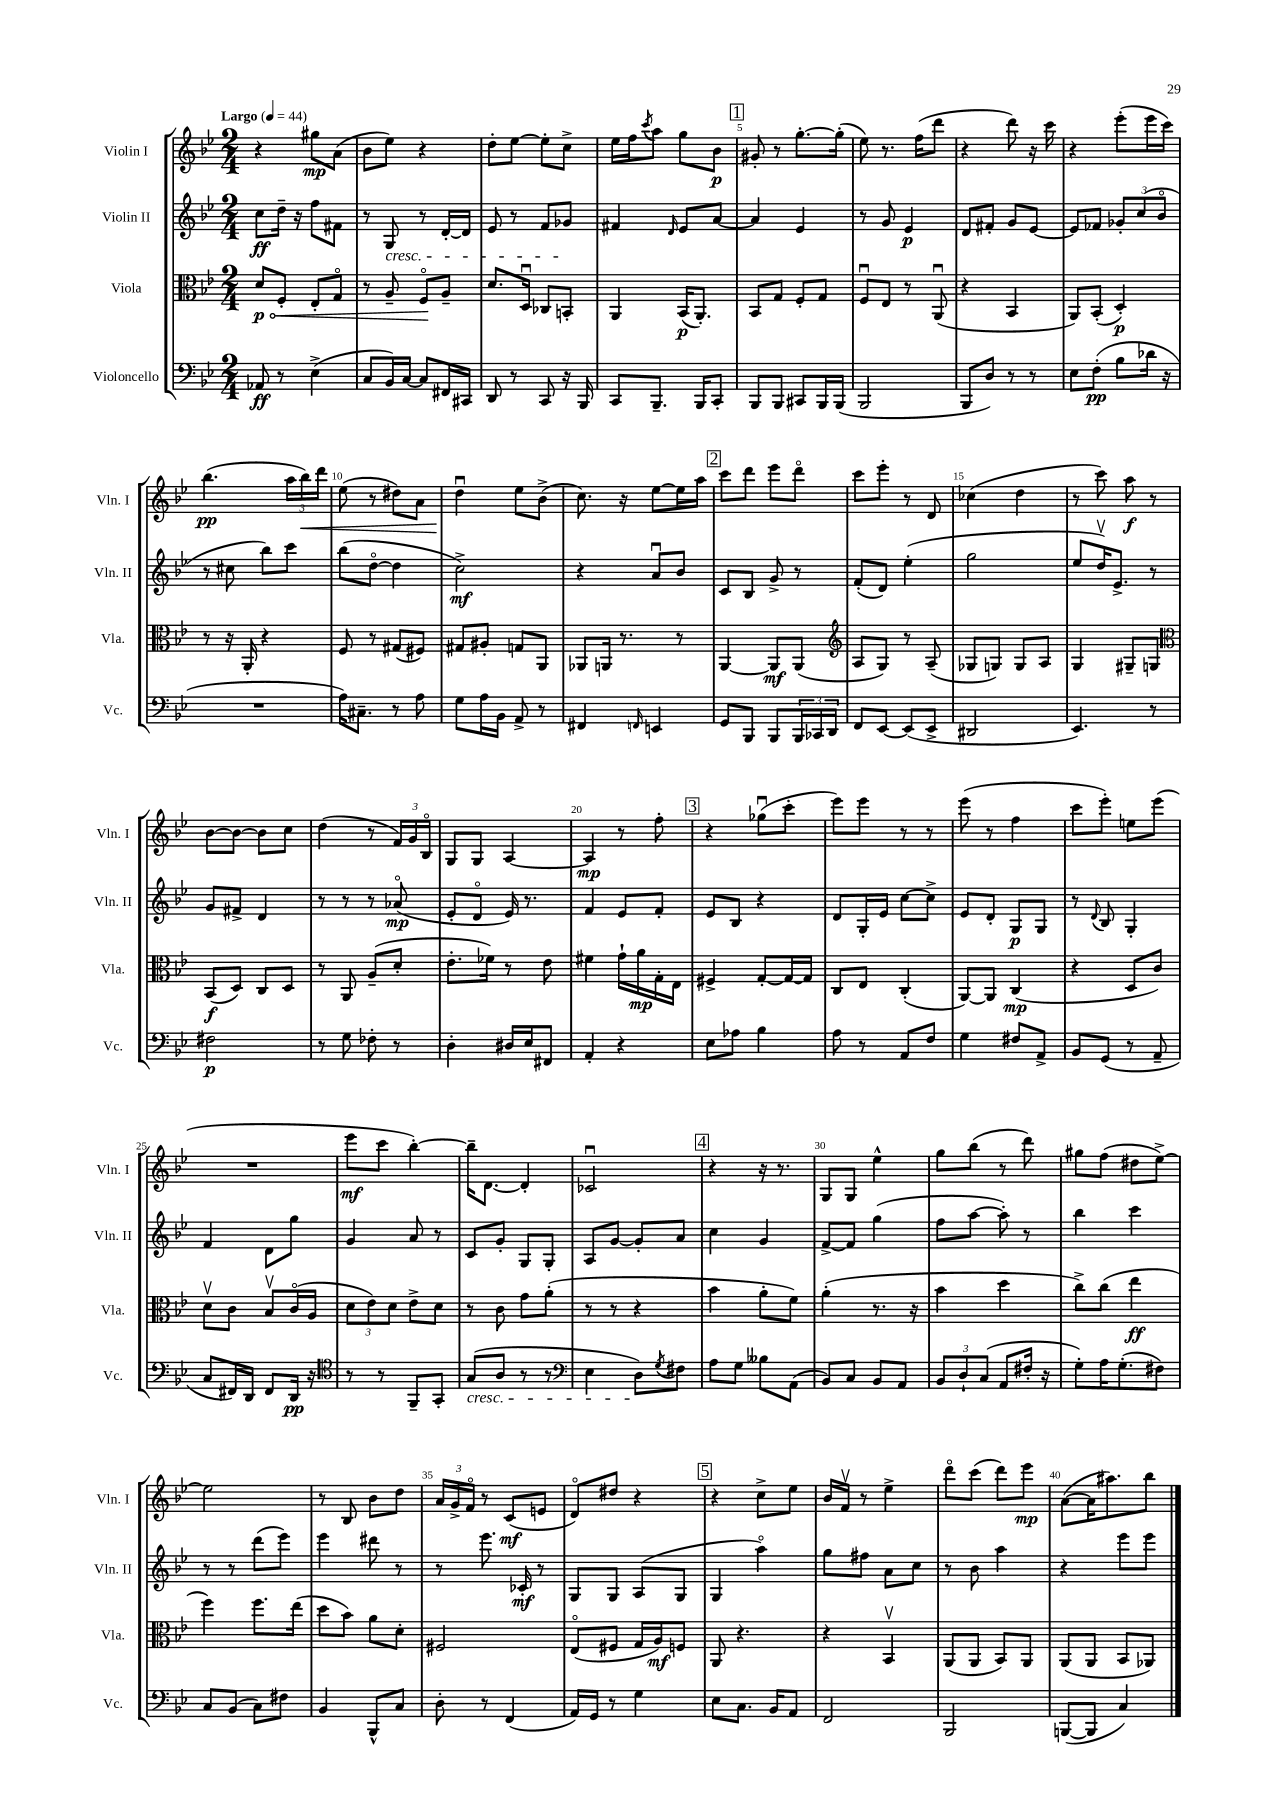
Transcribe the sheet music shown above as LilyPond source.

<<
\new StaffGroup <<
\new Staff = "s0" \with { instrumentName = "Violin I" shortInstrumentName = "Vln. I" } {
    \clef treble \key bes \major \numericTimeSignature \time 2/4 \tempo "Largo" 4 = 44
    r4 gis''8\mp a'8( |
    bes'8 ees''8) r4 |
    d''8-. ees''8~ ees''8-. c''8-> |
    ees''16 f''16 \acciaccatura { c'''8 } a''8 g''8 bes'8\p |
    \mark \markup { \box "1" } gis'8-. r8 g''8.~-. g''16-.( |
    ees''8) r8. f''16( d'''8 |
    r4 d'''8) r16 c'''16 |
    r4 ees'''8-.( ees'''16 c'''16) |
    bes''4.\pp( \tuplet 3/2 { a''16 bes''16\<) d'''16 } |
    ees''8( r8 dis''8) a'8 |
    d''4\downbow\! ees''8 bes'8->( |
    c''8.) r16 ees''8~ ees''16 a''16 |
    \mark \markup { \box "2" } c'''8 d'''8 ees'''8 d'''8\flageolet |
    c'''8 ees'''8-. r8 d'8 |
    ces''4( d''4 |
    r8 c'''8) a''8\f r8 |
    bes'8~ bes'8~ bes'8 c''8 |
    d''4( r8 \tuplet 3/2 { f'16) g'16 bes16\flageolet } |
    g8 g8 a4~ |
    a4\mp r8 f''8-. |
    \mark \markup { \box "3" } r4 ges''8\downbow( c'''8-. |
    ees'''8) ees'''8 r8 r8 |
    ees'''8( r8 f''4 |
    c'''8 ees'''8-.) e''8 ees'''8( |
    R2 |
    ees'''8\mf c'''8 bes''4~-.) |
    bes''16-- d'8.~ d'4-. |
    ces'2\downbow |
    \mark \markup { \box "4" } r4 r16 r8. |
    g8 g8 ees''4-^ |
    g''8 bes''8( r8 d'''8) |
    gis''8 f''8( dis''8 ees''8~->) |
    ees''2 |
    r8 bes8 bes'8 d''8 |
    \tuplet 3/2 { a'16 g'16-> f'16\flageolet } r8 c'8\mf( e'8 |
    d'8\flageolet) dis''8 r4 |
    \mark \markup { \box "5" } r4 c''8-> ees''8 |
    bes'16 f'16\upbow r8 ees''4-> |
    d'''8\flageolet c'''8( d'''8) ees'''8\mp |
    a'8~( a'16 ais''8.) bes''8 \bar "|." |
}
\new Staff = "s1" \with { instrumentName = "Violin II" shortInstrumentName = "Vln. II" } {
    \clef treble \key bes \major \numericTimeSignature \time 2/4
    c''8\ff d''16-- r16 f''8 fis'8 |
    r8 g8\cresc r8 d'16~-. d'16 |
    ees'8 r8 f'8 ges'8\! |
    fis'4 \grace { d'16 } ees'8 a'8~ |
    \mark \markup { \box "1" } a'4 ees'4 |
    r8 g'8 ees'4\p |
    d'8 fis'8-. g'8 ees'8~ |
    ees'8 fes'8 \tuplet 3/2 { ges'8-. c''8( bes'8\flageolet } |
    r8 cis''8 bes''8) c'''8 |
    bes''8( d''8~\flageolet d''4 |
    c''2->\mf) |
    r4 a'8\downbow bes'8 |
    \mark \markup { \box "2" } c'8 bes8 g'8-> r8 |
    f'8-.( d'8) ees''4-.( |
    g''2 |
    ees''8 d''16\upbow) ees'8.-> r8 |
    g'8 fis'8-> d'4 |
    r8 r8 r8 aes'8\flageolet\mp( |
    ees'8-. d'8\flageolet ees'16) r8. |
    f'4 ees'8 f'8-. |
    \mark \markup { \box "3" } ees'8 bes8 r4 |
    d'8 g16-. ees'16 c''8~ c''8-> |
    ees'8 d'8-. g8\p g8 |
    r8 \appoggiatura { d'8 } bes8 g4-. |
    f'4 d'8 g''8 |
    g'4 a'8 r8 |
    c'8 g'8-. g8 g8-. |
    a8 g'8~ g'8-. a'8 |
    \mark \markup { \box "4" } c''4 g'4 |
    f'8~-> f'8 g''4( |
    f''8 a''8~ a''8-.) r8 |
    bes''4 c'''4 |
    r8 r8 d'''8( ees'''8) |
    ees'''4 dis'''8 r8 |
    r8 ees'''8. ces'16-.\mf r8 |
    g8 g8 a8( g8 |
    \mark \markup { \box "5" } g4 a''4\flageolet) |
    g''8 fis''8 a'8 c''8 |
    r8 bes'8 a''4 |
    r4 ees'''8 ees'''8 \bar "|." |
}
\new Staff = "s2" \with { instrumentName = "Viola" shortInstrumentName = "Vla." } {
    \clef alto \key bes \major \numericTimeSignature \time 2/4
    \once \override Hairpin.circled-tip = ##t d'8\p\< f8-. ees8-. g8\flageolet |
    r8 a8-- f8\flageolet\! a8-- |
    d'8. d16\downbow ces8 b,8-. |
    a,4 bes,16\p( a,8.-.) |
    \mark \markup { \box "1" } bes,8 g8 f8-. g8 |
    f8\downbow ees8 r8 a,8\downbow( |
    r4 bes,4 |
    a,8) bes,8-.( d4-.\p) |
    r8 r16 a,16-. r4 |
    f8 r8 gis8( fis8) |
    gis8 ais8-. g8 a,8 |
    aes,8 a,16 r8. r8 |
    \mark \markup { \box "2" } a,4~ a,8\mf a,8( |
    \clef treble a8 g8) r8 a8--( |
    ges8 g8) g8 a8 |
    g4 gis8-- g8 |
    \clef alto bes,8\f( d8) c8 d8 |
    r8 a,8 a8--( d'8-. |
    ees'8.-. fes'16) r8 ees'8 |
    fis'4 g'16-! a'16\mp g16-. ees16 |
    \mark \markup { \box "3" } fis4-> g8~-. g16~ g16 |
    c8 ees8 c4-.( |
    a,8~) a,8 c4\mp( |
    r4 d8 c'8) |
    d'8\upbow c'8 bes8\upbow c'16\flageolet( a16 |
    \tuplet 3/2 { d'8 ees'8) d'8 } ees'8-> d'8 |
    r8 c'8 g'8 a'8-.( |
    r8 r8 r4 |
    \mark \markup { \box "4" } bes'4 a'8-. f'8) |
    a'4-.( r8. r16 |
    bes'4 d''4 |
    c''8->) c''8( ees''4\ff |
    f''4) f''8. ees''16( |
    d''8 bes'8) a'8 d'8-. |
    fis2 |
    ees8\flageolet( fis8 g16 a16\mf) f8 |
    \mark \markup { \box "5" } a,8 r4. |
    r4 bes,4\upbow |
    a,8( a,8 bes,8) a,8 |
    a,8( a,8 bes,8 aes,8) \bar "|." |
}
\new Staff = "s3" \with { instrumentName = "Violoncello" shortInstrumentName = "Vc." } {
    \clef bass \key bes \major \numericTimeSignature \time 2/4
    aes,8\ff r8 ees4->( |
    c8 bes,16) c16~ c8 fis,16 cis,16 |
    d,8 r8 c,8 r16 bes,,16 |
    c,8 bes,,8.-- bes,,16 c,8-. |
    \mark \markup { \box "1" } bes,,8 bes,,8 cis,8 bes,,16 bes,,16( |
    bes,,2 |
    bes,,8 d8) r8 r8 |
    ees8 f8-.\pp( bes8 des'16 r16 |
    R2 |
    a16) cis8.-- r8 a8 |
    g8 a16 bes,16 a,8-> r8 |
    fis,4 \grace { f,16 } e,4 |
    \mark \markup { \box "2" } g,8 bes,,8 bes,,8 \tuplet 3/2 { bes,,16 ces,16 d,16 } |
    f,8 ees,8~ ees,8( ees,8-> |
    dis,2 |
    ees,4.) r8 |
    fis2\p |
    r8 g8 fes8-. r8 |
    d4-. dis16 ees16 fis,8 |
    a,4-. r4 |
    \mark \markup { \box "3" } ees8 aes8 bes4 |
    a8 r8 a,8 f8 |
    g4 fis8 a,8-> |
    bes,8 g,8( r8 a,8-- |
    c8 fis,16) d,16 fis,8 d,16\pp r16 |
    \clef tenor r8 r8 f,8-- g,8-. |
    g8\cresc( a8 r8 r8 |
    \clef bass ees4 d8\!) \acciaccatura { g8 } fis8 |
    \mark \markup { \box "4" } a8 g8 beses8 a,8( |
    bes,8) c8 bes,8 a,8 |
    \tuplet 3/2 { bes,8 d8-! c8( } a,8 fis16-. r16 |
    g8-.) a16 g8.-.( fis8) |
    c8 bes,8( c8) fis8 |
    bes,4 bes,,8-^ c8 |
    d8-. r8 f,4( |
    a,16) g,16 r8 g4 |
    \mark \markup { \box "5" } ees8 c8. bes,16 a,8 |
    f,2 |
    bes,,2 |
    b,,8~( b,,8 c4) \bar "|." |
}
>>
>>
\layout { \context { \Score \override BarNumber.break-visibility = ##(#f #t #t) barNumberVisibility = #(every-nth-bar-number-visible 5) } }
